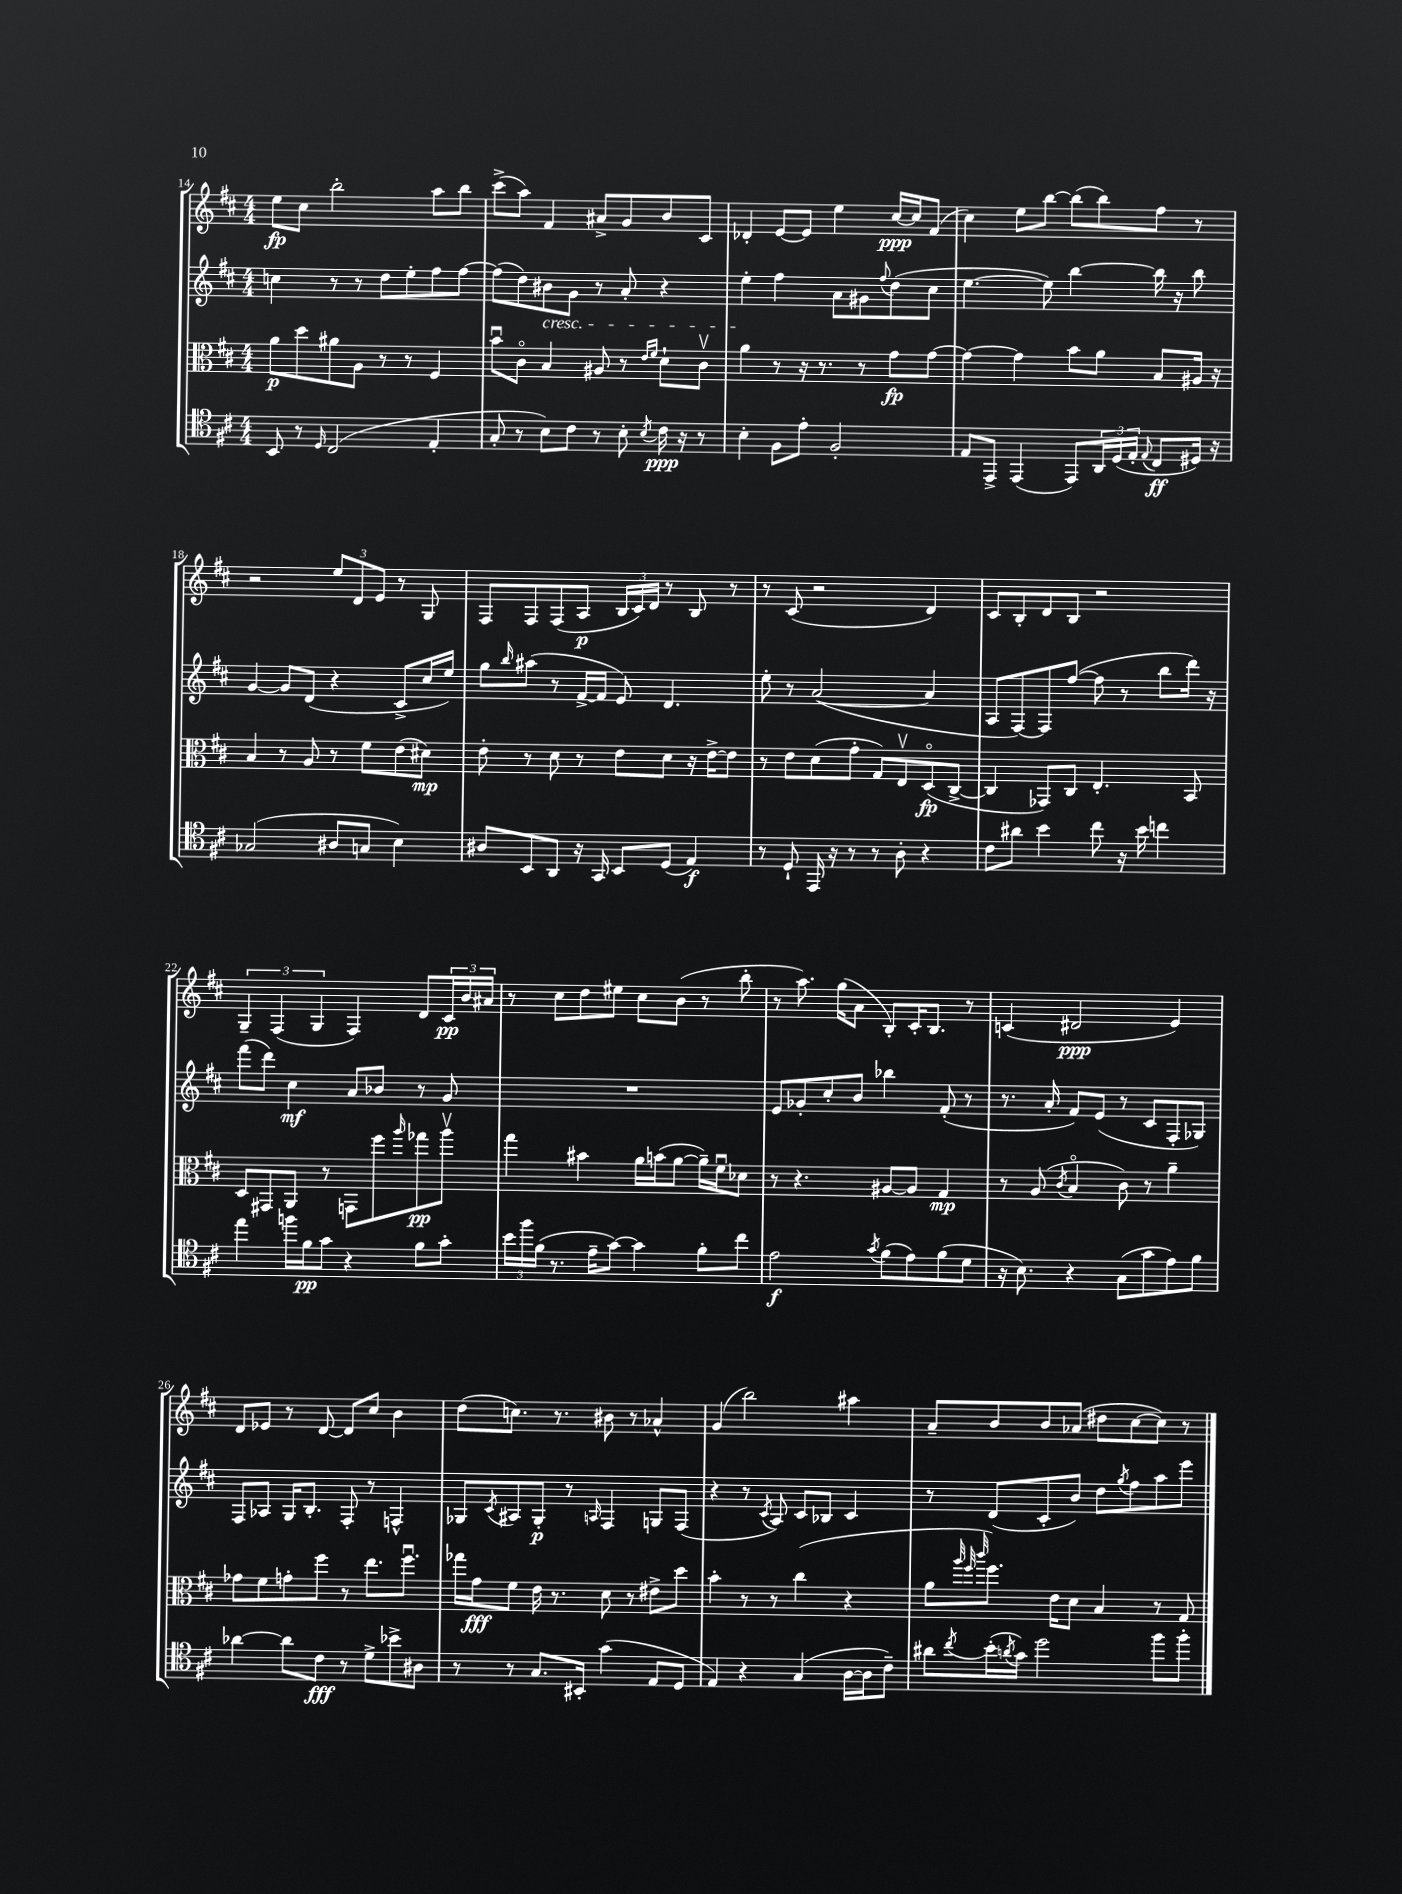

**kern	**dynam	**kern	**dynam	**kern	**dynam	**kern	**dynam
*part4	*part4	*part3	*part3	*part2	*part2	*part1	*part1
*staff4	*staff4	*staff3	*staff3	*staff2	*staff2	*staff1	*staff1
*clefC4	*	*clefC3	*	*clefG2	*	*clefG2	*
*k[f#c#]	*	*k[f#c#]	*	*k[f#c#]	*	*k[f#c#]	*
*M4/4	*	*M4/4	*	*M4/4	*	*M4/4	*
=14	=14	=14	=14	=14	=14	=14	=14
8BB/	.	8a\L	p	4ccn\	.	8ee\L	fp
8r	.	8dd\	.	.	.	8cc#\J	.
16qqD/	.	.	.	.	.	.	.
(2C#/	.	8a#X\	.	8r	.	2bb'\	.
.	.	8A\J	.	8r	.	.	.
.	.	8r	.	8dd\L	.	.	.
.	.	8r	.	8ee'\	.	.	.
4E'/	.	4F#/	.	8ff#\	.	8aa\L	.
.	.	.	.	[8ff#\J	.	8bb\J	.
=15	=15	=15	=15	=15	=15	=15	=15
8G'/	.	8bu\L	.	(8ff#\L]	.	(8ccc#^\L	.
8r	.	8c#\J	.	8dd\)	.	8aa\J)	.
!	!	!	!	!LO:TX:b:i:t=cresc.	!	!	!
8B\L)	.	4B/	.	8b#X\	.	4f#/	.
8c#\J	.	.	.	8g\J	.	.	.
8r	.	8A#X/	.	8r	.	8a#X^/L	.
8B'\	.	8r	.	8a'/	.	8g/	.
.	.	16qqe/LL	.	.	.	.	.
8qB/	.	16qqf#/JJ	.	.	.	.	.
16c#\	ppp	8d`\L	.	4r	.	8b/	.
16r	.	.	.	.	.	.	.
8r	.	8c#v\J	.	.	.	8c#/J	.
=16	=16	=16	=16	=16	=16	=16	=16
4B'\	.	4a\	.	4ee'\	.	4d-X'/	.
8F#\L	.	8r	.	4ff#\	.	[8e/L	.
8e'\J	.	16r	.	.	.	8e/J]	.
.	.	8.r	.	.	.	.	.
2F#'/	.	.	.	8a\L	.	4ee\	.
.	.	8r	.	8g#X\	.	.	.
.	.	.	.	8qqff#/	.	.	.
.	.	8g\L	fp	(8dd\	.	[16cc#/LL	ppp
.	.	.	.	.	.	16cc#/J]	.
.	.	[8g\J	.	8cc#\J	.	(8f#/J	.
=17	=17	=17	=17	=17	=17	=17	=17
8E/L	.	4g\_	.	[4.ee\	.	4cc#\)	.
8EE^/J	.	.	.	.	.	.	.
(4EE/	.	4g\]	.	.	.	8ee\L	.
.	.	.	.	8ee\])	.	[8bb\J	.
8EE/L)	.	8b\L	.	[4bb\	.	(8bb\L]	.
24AA/L	.	8a\J	.	.	.	8bb\)	.
(24D/	.	.	.	.	.	.	.
24E'/JJ	.	.	.	.	.	.	.
8qqE/	.	.	.	.	.	.	.
8C#/L	ff	8B/L	.	16bb\]	.	8ff#\J	.
.	.	.	.	16r	.	.	.
16D#X/Jk)	.	16A#X/Jk	.	8bb\	.	8r	.
16r	.	16r	.	.	.	.	.
!!LO:LB:g=z
=18	=18	=18	=18	=18	=18	=18	=18
(2G-X/	.	4B/	.	[4g/	.	2r	.
.	.	8r	.	8g/L]	.	.	.
.	.	8A/	.	(8d/J	.	.	.
8A#X/L	.	8r	.	4r	.	12ee/L	.
.	.	.	.	.	.	12d/	.
8Gn/J	.	8f#\L	.	.	.	.	.
.	.	.	.	.	.	12e/J	.
4B\)	.	(8e\	.	8c#^/L	.	8r	.
.	.	8d#X\J)	mp	16cc#/L	.	8G/	.
.	.	.	.	16ee/JJ)	.	.	.
=19	=19	=19	=19	=19	=19	=19	=19
8A#X/L	.	8e'\	.	8gg\L	.	8F#/L	.
.	.	.	.	16qqbb/	.	.	.
8BB/	.	8r	.	(8aa#X\J	.	8F#/	.
8AA/J	.	8d\	.	8r	.	(8F#/	.
16r	.	8r	.	[16f#^/LL	.	8A/J	p
16GG/	.	.	.	16f#/JJ]	.	.	.
8BB/L	.	8e\L	.	8e/)	.	24B/LL	.
.	.	.	.	.	.	24c#/)	.
.	.	.	.	.	.	24d/JJ	.
(8D/J	.	8d\J	.	4.d/	.	8r	.
4E/)	f	16r	.	.	.	8B/	.
.	.	[16e^\KL	.	.	.	.	.
.	.	8e\J]	.	.	.	8r	.
=20	=20	=20	=20	=20	=20	=20	=20
8r	.	8r	.	8ee'\	.	8r	.
8D`/	.	8e\L	.	8r	.	(8c#/	.
16EE/	.	(8d\	.	([2a/	.	2r	.
16r	.	.	.	.	.	.	.
8r	.	8g'\J	.	.	.	.	.
8r	.	8G/L)	.	.	.	.	.
8A'\	.	8Ev/	.	.	.	.	.
4r	.	(8D/	fp	4a/]	.	4d/)	.
.	.	[8C#^/J	.	.	.	.	.
=21	=21	=21	=21	=21	=21	=21	=21
8c#\L	.	4C#/]	.	8A/L	.	8c#/L	.
8a#X\J	.	.	.	[8F#/)	.	8B'/	.
4b\	.	8GG-X/L)	.	8F#/]	.	8d/	.
.	.	8C#/J	.	([8ff#/J	.	8B/J	.
8cc#\	.	4.E'/	.	8ff#\]	.	2r	.
16r	.	.	.	8r	.	.	.
16b\	.	.	.	.	.	.	.
4ccn\	.	.	.	8bb\L	.	.	.
.	.	8BB/	.	16ddd\Jk)	.	.	.
.	.	.	.	16r	.	.	.
!!LO:LB:g=z
=22	=22	=22	=22	=22	=22	=22	=22
4ee\	.	8D/L	.	(8fff#\L	.	6G~/	.
.	.	8GG#X/	.	8ddd\J)	.	.	.
.	.	.	.	.	.	(6F#/	.
16ffn\LL	.	8AA/J	.	4cc#\	mf	.	.
16f#\J	pp	.	.	.	.	.	.
.	.	.	.	.	.	6G/	.
8g\J	.	8r	.	.	.	.	.
4r	.	8GGn\L	.	8a/L	.	4F#/)	.
.	.	8ff#\	.	8b-X/J	.	.	.
.	.	16qqaa/	.	.	.	.	.
8f#\L	.	8gg-X\	pp	8r	.	8d/L	.
8g'\J	.	8aav\J	.	8g/	.	24c#/L	pp
.	.	.	.	.	.	24b/	.
.	.	.	.	.	.	24a#X/JJ	.
=23	=23	=23	=23	=23	=23	=23	=23
24b\LL	.	4gg\	.	1r	.	8r	.
24ff#\	.	.	.	.	.	.	.
(24f#\JJ	.	.	.	.	.	.	.
8.r	.	.	.	.	.	8cc#\L	.
.	.	4b#X\	.	.	.	8dd\	.
16e~\KL	.	.	.	.	.	.	.
[8g\J)	.	.	.	.	.	8ee#X\J	.
4g\]	.	16a\LL	.	.	.	8cc#\L	.
.	.	(16bn\J	.	.	.	.	.
.	.	[8a\J	.	.	.	(8b\J	.
8f#'\L	.	16a~\LL])	.	.	.	8r	.
.	.	16f#u\J	.	.	.	.	.
8cc#\J	.	8d-X\J	.	.	.	8bb'\	.
=24	=24	=24	=24	=24	=24	=24	=24
2e\	f	8r	.	8e/L	.	8r	.
.	.	4.r	.	8g-X'/	.	8.aa\)	.
.	.	.	.	8cc#'/	.	.	.
.	.	.	.	.	.	(16gg\KL	.
.	.	.	.	8b/J	.	8a\J	.
8qg/	.	.	.	.	.	.	.
(8f#\L	.	[8A#X/L	.	4bb-X\	.	8B'/L)	.
8e\)	.	8A#/J]	.	.	.	16c#'/K	.
.	.	.	.	.	.	8.B/J	.
(8f#\	.	4G/	mp	(8f#'/	.	.	.
8d\J	.	.	.	8r	.	8r	.
=25	=25	=25	=25	=25	=25	=25	=25
16r	.	8r	.	8.r	.	(4cn/	.
8.B\)	.	.	.	.	.	.	.
.	.	(8A/	.	.	.	.	.
.	.	.	.	16a'/	.	.	.
.	.	8qc#/	.	.	.	.	.
4r	.	4B/	.	8f#/L)	.	2d#X/	ppp
.	.	.	.	(8e/J	.	.	.
(8G\L	.	8c#\)	.	8r	.	.	.
8g\	.	8r	.	8c#/L	.	.	.
8e\)	.	4a~\	.	8F#'/	.	4e/)	.
8f#\J	.	.	.	8G-X/J)	.	.	.
!!LO:LB:g=z
=26	=26	=26	=26	=26	=26	=26	=26
[4a-X\	.	8g-X\L	.	8F#/L	.	8d/L	.
.	.	8f#\	.	8A-X/J	.	8e-X/J	.
8a-\L]	.	8gn'\	.	16G/KL	.	8r	.
.	.	.	.	8.B'/J	.	.	.
8c#\J	fff	8ff#\J	.	.	.	[8d/	.
8r	.	8r	.	8F#'/	.	8d/L]	.
8d^\L	.	8.ee\L	.	8r	.	8cc#/J	.
8b-X^\	.	.	.	4Fn^^/	.	4b\	.
.	.	8.ff#u\J	.	.	.	.	.
8A#X\J	.	.	.	.	.	.	.
=27	=27	=27	=27	=27	=27	=27	=27
8r	.	16gg-X\LL	.	8G-X/L	.	(8dd\L	.
.	.	16g\J	fff	.	.	.	.
.	.	.	.	8qc#/	.	.	.
8r	.	8f#\J	.	8A#X/	.	8.ccn\J)	.
8.G/L	.	16e\	.	8G-'/J	p	.	.
.	.	8.r	.	.	.	8.r	.
.	.	.	.	8r	.	.	.
16BB#X'/Jk	.	.	.	.	.	.	.
.	.	.	.	16qqAn/	.	.	.
(4g\	.	8d\	.	4F#/	.	8b#X\	.
.	.	8r	.	.	.	8r	.
8E/L	.	8e#X^\L	.	8Gn/L	.	4a-X^^/	.
8D/J	.	8dd\J	.	(8F#/J	.	.	.
=28	=28	=28	=28	=28	=28	=28	=28
4E/)	.	4b'\	.	4r	.	(4g/	.
4r	.	8r	.	8r	.	2bb\)	.
.	.	.	.	8qc#/	.	.	.
.	.	8r	.	8A/)	.	.	.
(4G/	.	(4cc#\	.	8c#/L	.	.	.
.	.	.	.	8B-X/J	.	.	.
[16A\LL	.	4r	.	4c#/	.	4aa#X\	.
16A\J]	.	.	.	.	.	.	.
8c#~\J)	.	.	.	.	.	.	.
=29	=29	=29	=29	=29	=29	=29	=29
8a#X\L	.	8a\L	.	8r	.	8a~/L	.
.	.	32qqaa/	.	.	.	.	.
.	.	32qqff#/	.	.	.	.	.
8qcc#/	.	32qqccc#/	.	.	.	.	.
(16b'\L	.	8.ff#\J)	.	(8d/L	.	8b/	.
8qan/	.	.	.	.	.	.	.
16g\JJ)	.	.	.	.	.	.	.
2dd\	.	.	.	8c#'/	.	8b/	.
.	.	16e\KL	.	.	.	.	.
.	.	8d\J	.	8b/J)	.	(8a-X/J	.
.	.	4B/	.	8dd\L	.	8dd#X\L	.
.	.	.	.	8qgg/	.	.	.
.	.	.	.	8ff#\	.	[8cc#\	.
8ff#\L	.	8r	.	8aa\	.	8cc#\J])	.
8ff#'\J	.	8G/	.	8eee\J	.	8r	.
==	==	==	==	==	==	==	==
*-	*-	*-	*-	*-	*-	*-	*-
